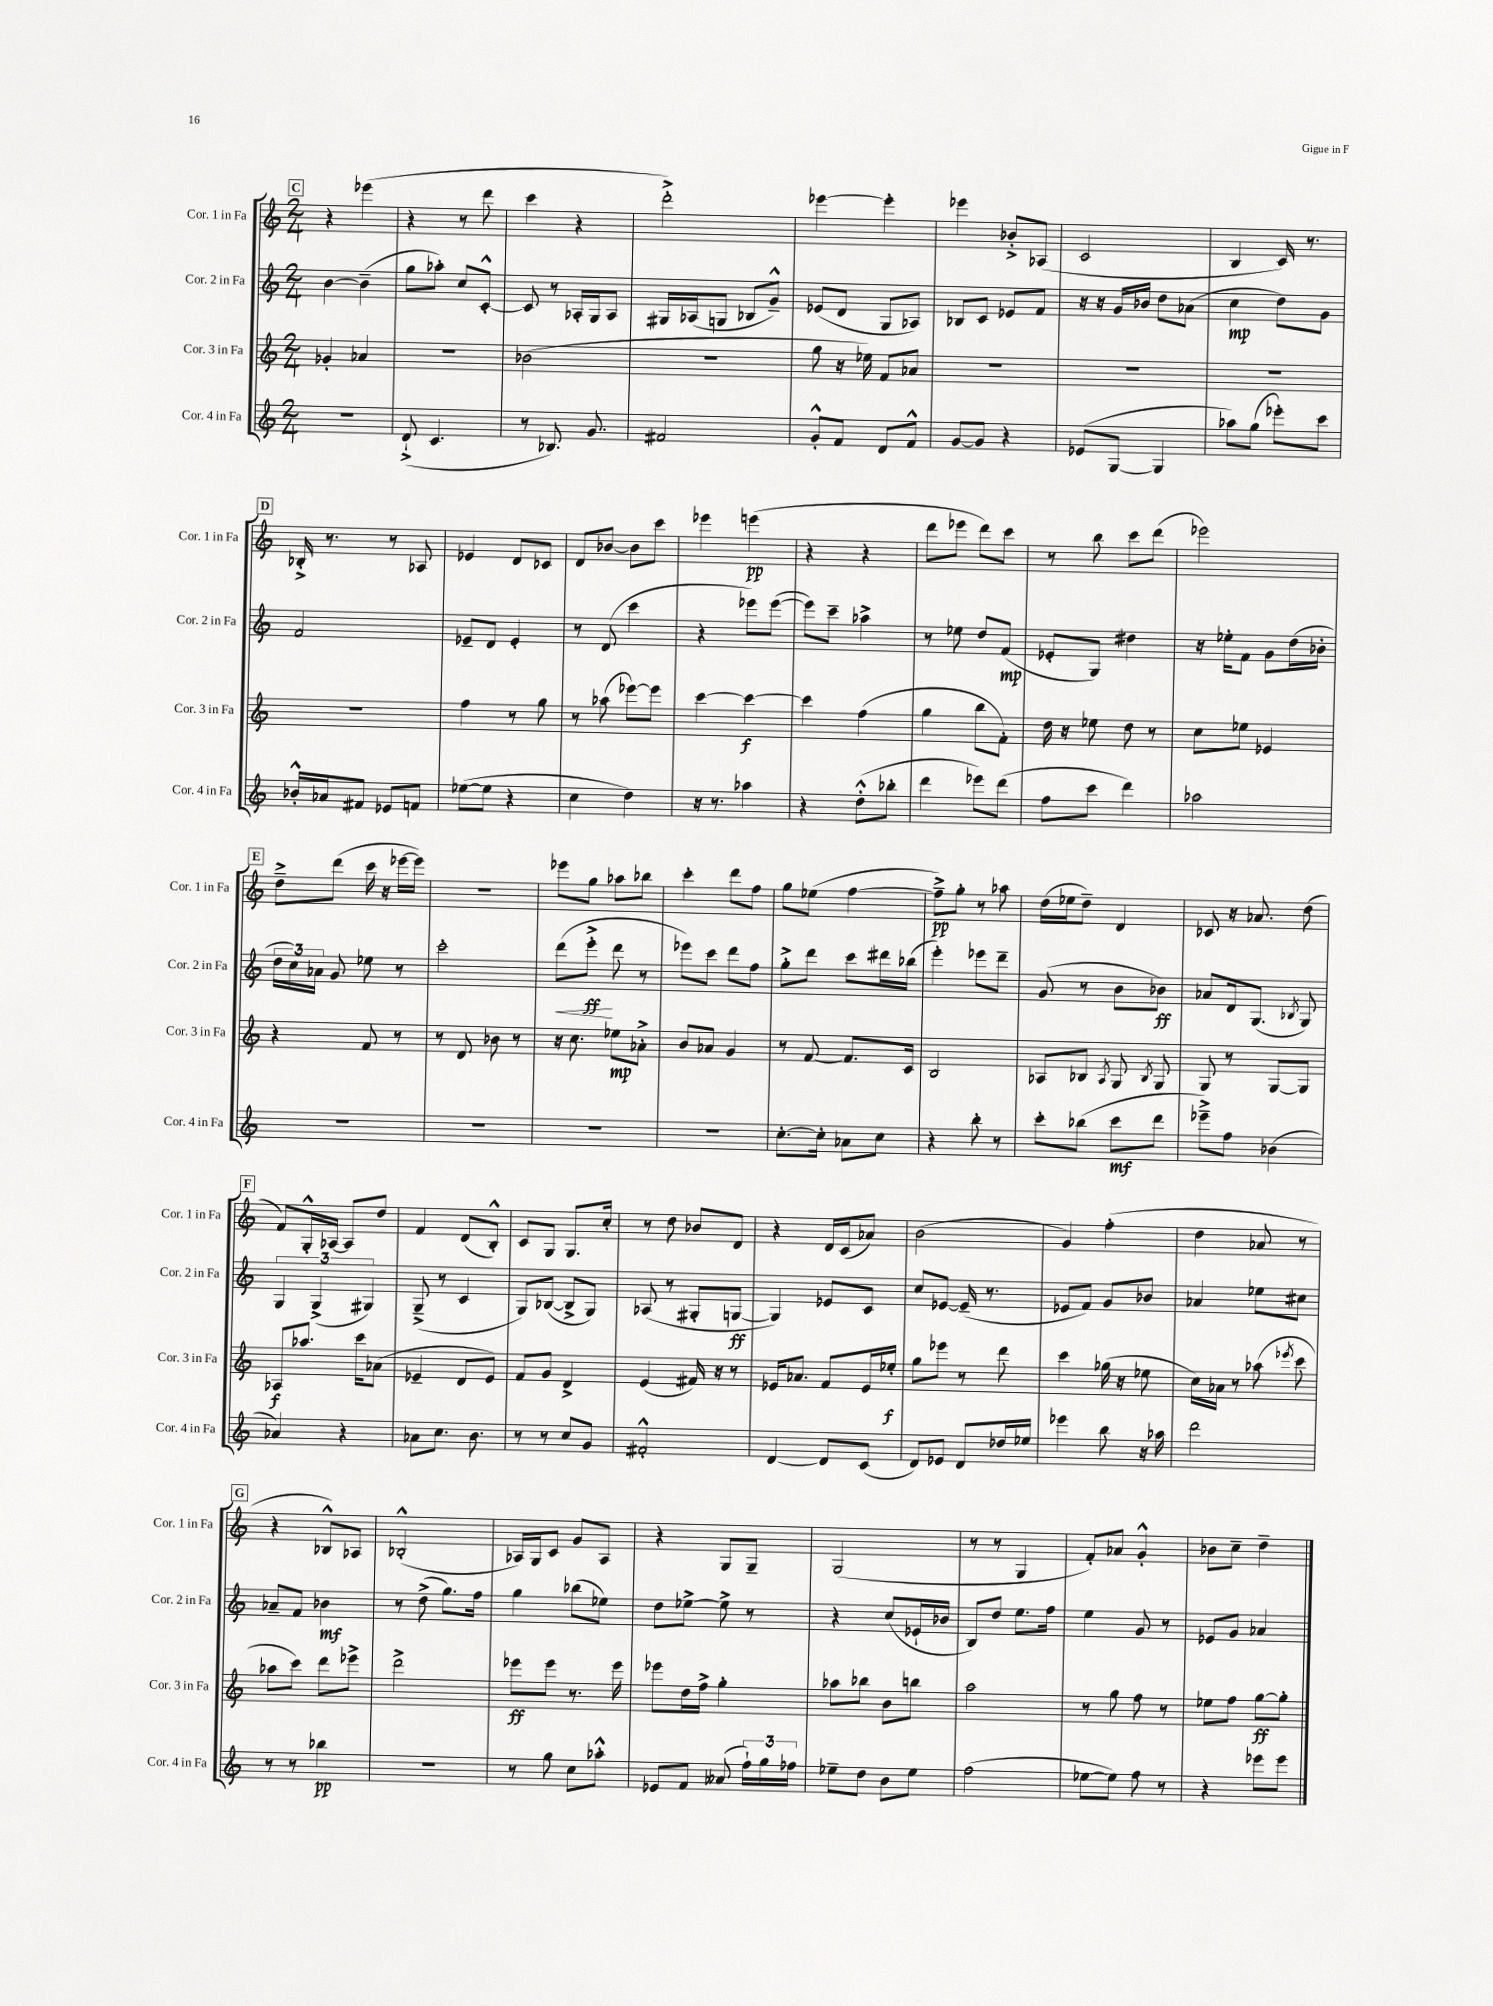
<<
\new StaffGroup <<
\new Staff = "s0" \with { instrumentName = "Cor. 1 in Fa" shortInstrumentName = "Cor. 1 in Fa" } {
    \clef treble \key c \major \numericTimeSignature \time 2/4
    \autoBeamOff \mark \markup { \box "C" } r4 ees'''4( |
    r4 r8 d'''8 |
    c'''4 r4 |
    d'''2-.->) |
    ees'''4~ ees'''4-. |
    ees'''4 bes'8[-.-> aes8]( |
    c'2 |
    b4 c'16) r8. |
    \mark \markup { \box "D" } bes16-.-> r8. r8 aes8 |
    ees'4 d'8[ ces'8] |
    d'8[ bes'8]~ bes'8[ c'''8] |
    ees'''4 e'''4\pp( |
    r4 r4 |
    d'''8[ ees'''8] d'''8[) c'''8] |
    r8 b''8 c'''8[ d'''8]( |
    ees'''2) |
    \mark \markup { \box "E" } d''8[---> d'''8]( c'''16 r16 ees'''16[~ ees'''16]) |
    R2 |
    ees'''8[ g''8] aes''8[ bes''8] |
    c'''4-. d'''8[ f''8] |
    g''8[ ees''8]( f''4~ |
    f''8[--->\pp) g''8]-. r8 aes''8 |
    d''16[( ees''16 d''8]--) d'4 |
    ces'8 r16 aes'8. d''8( |
    \mark \markup { \box "F" } f'8[) g16-.-^ aes16]~ aes8[ d''8] |
    f'4 d'8[( b8]-.-^) |
    c'8[ g8] g8.[ c''16]-. |
    r8 d''8 bes'8[ d'8] |
    r4 d'16[ c'16( aes'8]) |
    b'2( |
    g'4) f''4-.( |
    d''4 aes'8 r8 |
    \mark \markup { \box "G" } r4 bes8[-^) aes8] |
    bes2-.-^( |
    aes16[) g16 c'8] g'8[ aes8] |
    r4 g8[ g8]-- |
    g2( |
    r8 r8 g4 |
    f'8[-.) aes'8] g'4-.-^ |
    bes'8[ c''8]-- d''4-- \bar "|." |
}
\new Staff = "s1" \with { instrumentName = "Cor. 2 in Fa" shortInstrumentName = "Cor. 2 in Fa" } {
    \clef treble \key c \major \numericTimeSignature \time 2/4
    \autoBeamOff \mark \markup { \box "C" } b'4~ b'4--( |
    g''8[ aes''8]-.) c''8[ c'8]~-.-^ |
    c'8 r8 aes16[-. g16 aes8] |
    gis16[ aes16( g8] bes8[ g'8]---^) |
    ees'8[( d'8] g8[ aes8]) |
    bes8[ c'8] ees'8[ f'8] |
    r16 r16 g'16[ bes'16] d''8[ aes'8]( |
    c''4\mp d''8[) g'8] |
    \mark \markup { \box "D" } f'2 |
    ees'8[-- d'8] ees'4-. |
    r8 d'8( c'''4 |
    r4 ees'''8[) ees'''8]~( |
    ees'''8[) c'''8]-- aes''4-> |
    r8 ees''8 d''8[ f'8]\mp( |
    ees'8[-. g8]) dis''4 |
    r16 ees''16[-. f'8] g'8[ d''16( bes'16]-. |
    \mark \markup { \box "E" } \tuplet 3/2 { d''16[ c''16) aes'16] } g'8 ees''8 r8 |
    c'''2-. |
    d'''8[\<( e'''8]-.->\ff\! d'''8 r8 |
    ees'''8[) c'''8] d'''8[ f''8] |
    g''8[-.-> d'''8] c'''8[ dis'''16 bes''16]( |
    e'''4-.) ees'''8[ d'''8]-- |
    g'8( r8 b'8[ bes'8]\ff) |
    aes'8[ d'16 g8.]( \acciaccatura { bes8 } g8) |
    \mark \markup { \box "F" } \tuplet 3/2 { g4 g4->( gis4) } |
    g8--->( r8 c'4 |
    g8[) bes8]~( bes8[-> g8]) |
    aes8( r8 gis8[-. g8]~\ff |
    g4) ees'8[ c'8] |
    c''8[ ees'8]~ ees'16--( r8. |
    ees'8[ f'8]) g'8[ bes'8] |
    aes'4 ees''8[ cis''8] |
    \mark \markup { \box "G" } aes'8[-- f'8] bes'4\mf |
    r8 d''8->( g''8.[) f''16] |
    g''4 bes''8[( ees''8]) |
    d''8[ ees''8]~-> ees''8-> r8 |
    r4 c''8[( ees'16-! bes'16] |
    b8[) d''8] e''8.[ f''16] |
    e''4 g'8 r8 |
    ees'8[ g'8] aes'4 \bar "|." |
}
\new Staff = "s2" \with { instrumentName = "Cor. 3 in Fa" shortInstrumentName = "Cor. 3 in Fa" } {
    \clef treble \key c \major \numericTimeSignature \time 2/4
    \autoBeamOff \mark \markup { \box "C" } ges'4-. aes'4 |
    R2 |
    bes'2( |
    r2 |
    g''8 r16 ees''16) f'8[ aes'8] |
    R2 |
    R2 |
    R2 |
    \mark \markup { \box "D" } R2 |
    f''4 r8 g''8 |
    r8 aes''8( ees'''8[~) ees'''8] |
    c'''4~ c'''4~\f |
    c'''4 f''4( |
    g''4 b''8[ f'8]-.) |
    d''16 r16 ees''8 d''8 r8 |
    c''8[ ees''8] ees'4 |
    \mark \markup { \box "E" } r4 f'8 r8 |
    r8 d'8 bes'8 r8 |
    r16 c''8. ees''8[\mp aes'8]-.-> |
    b'8[ aes'8] g'4 |
    r8 f'8~ f'8.[ c'16] |
    b2 |
    aes8[ bes8] \acciaccatura { aes8 } g8 \acciaccatura { bes8 } g8 |
    g8 r8 g8[~ g8] |
    \mark \markup { \box "F" } aes8[\f aes''8.] c'''16[ aes'8]( |
    ees'4-- d'8[ ees'8]) |
    f'8[ g'8] d'4-> |
    e'4( fis'16) r16 r8 |
    ees'16[ aes'8.] f'8[ ees'16 ees''16]-.\f |
    g''8[ ees'''8] r8 d'''8 |
    c'''4 ges''16( r16 ees''8 |
    c''16[) aes'16] r8 aes''8( \acciaccatura { ees'''8 } c'''8 |
    \mark \markup { \box "G" } aes''8[ c'''8]) d'''8[ ees'''8]-> |
    d'''2-> |
    ees'''8[\ff ees'''8] r8. ees'''16 |
    ees'''8[ d''16 f''16]-> g''4-. |
    aes''8[ bes''8] b'8[ b''8] |
    a''2 |
    r8 g''8 f''8 r8 |
    ees''8[ f''8] g''8[~\ff g''8]-. \bar "|." |
}
\new Staff = "s3" \with { instrumentName = "Cor. 4 in Fa" shortInstrumentName = "Cor. 4 in Fa" } {
    \clef treble \key c \major \numericTimeSignature \time 2/4
    \autoBeamOff \mark \markup { \box "C" } R2 |
    d'8-!->( c'4. |
    r8 bes8.) g'8. |
    fis'2 |
    g'8[-.-^ f'8] d'8[ f'8]-^ |
    g'8[~ g'8] r4 |
    ees'8[( g8]~ g4 |
    aes''8[) g''8]( ees'''8[-.) c'''8] |
    \mark \markup { \box "D" } bes'16[-.-^ aes'16 fis'8] ees'8[ f'8] |
    ees''8[~( ees''8] r4 |
    c''4 d''4) |
    r16 r8. aes''4 |
    r4 d''8[-.-^( bes''8]-. |
    d'''4 ees'''8[) d'''8]( |
    f''8[ c'''8] d'''4) |
    aes''2 |
    \mark \markup { \box "E" } R2 |
    R2 |
    R2 |
    R2 |
    c''8.[~-. c''16]-. aes'8[ c''8] |
    r4 b''8-. r8 |
    c'''8[-. bes''8]( c'''8[\mf d'''8] |
    ees'''8[--->) f''8] bes'4( |
    \mark \markup { \box "F" } aes'4) r4 |
    aes'8[ c''8.] b'8. |
    r8 r8 c''8[ g'8] |
    fis'2-.-^ |
    d'4~ d'8[ c'8]( |
    d'8[) ees'8] d'8[ des''16 ees''16] |
    ees'''4 b''8 r16 aes''16 |
    d'''2 |
    \mark \markup { \box "G" } r8 r8 bes''4\pp |
    R2 |
    r8 g''8 c''8[ aes''8]-.-^ |
    ees'8[ f'8] aeses'8( \tuplet 3/2 { f''16[-!) g''16 fes''16] } |
    ees''8[-- d''8] b'8[ ees''8] |
    f''2( |
    ees''8[~ ees''8]) f''8 r8 |
    r4 ees'''8[ ees'''8] \bar "|." |
}
>>
>>
